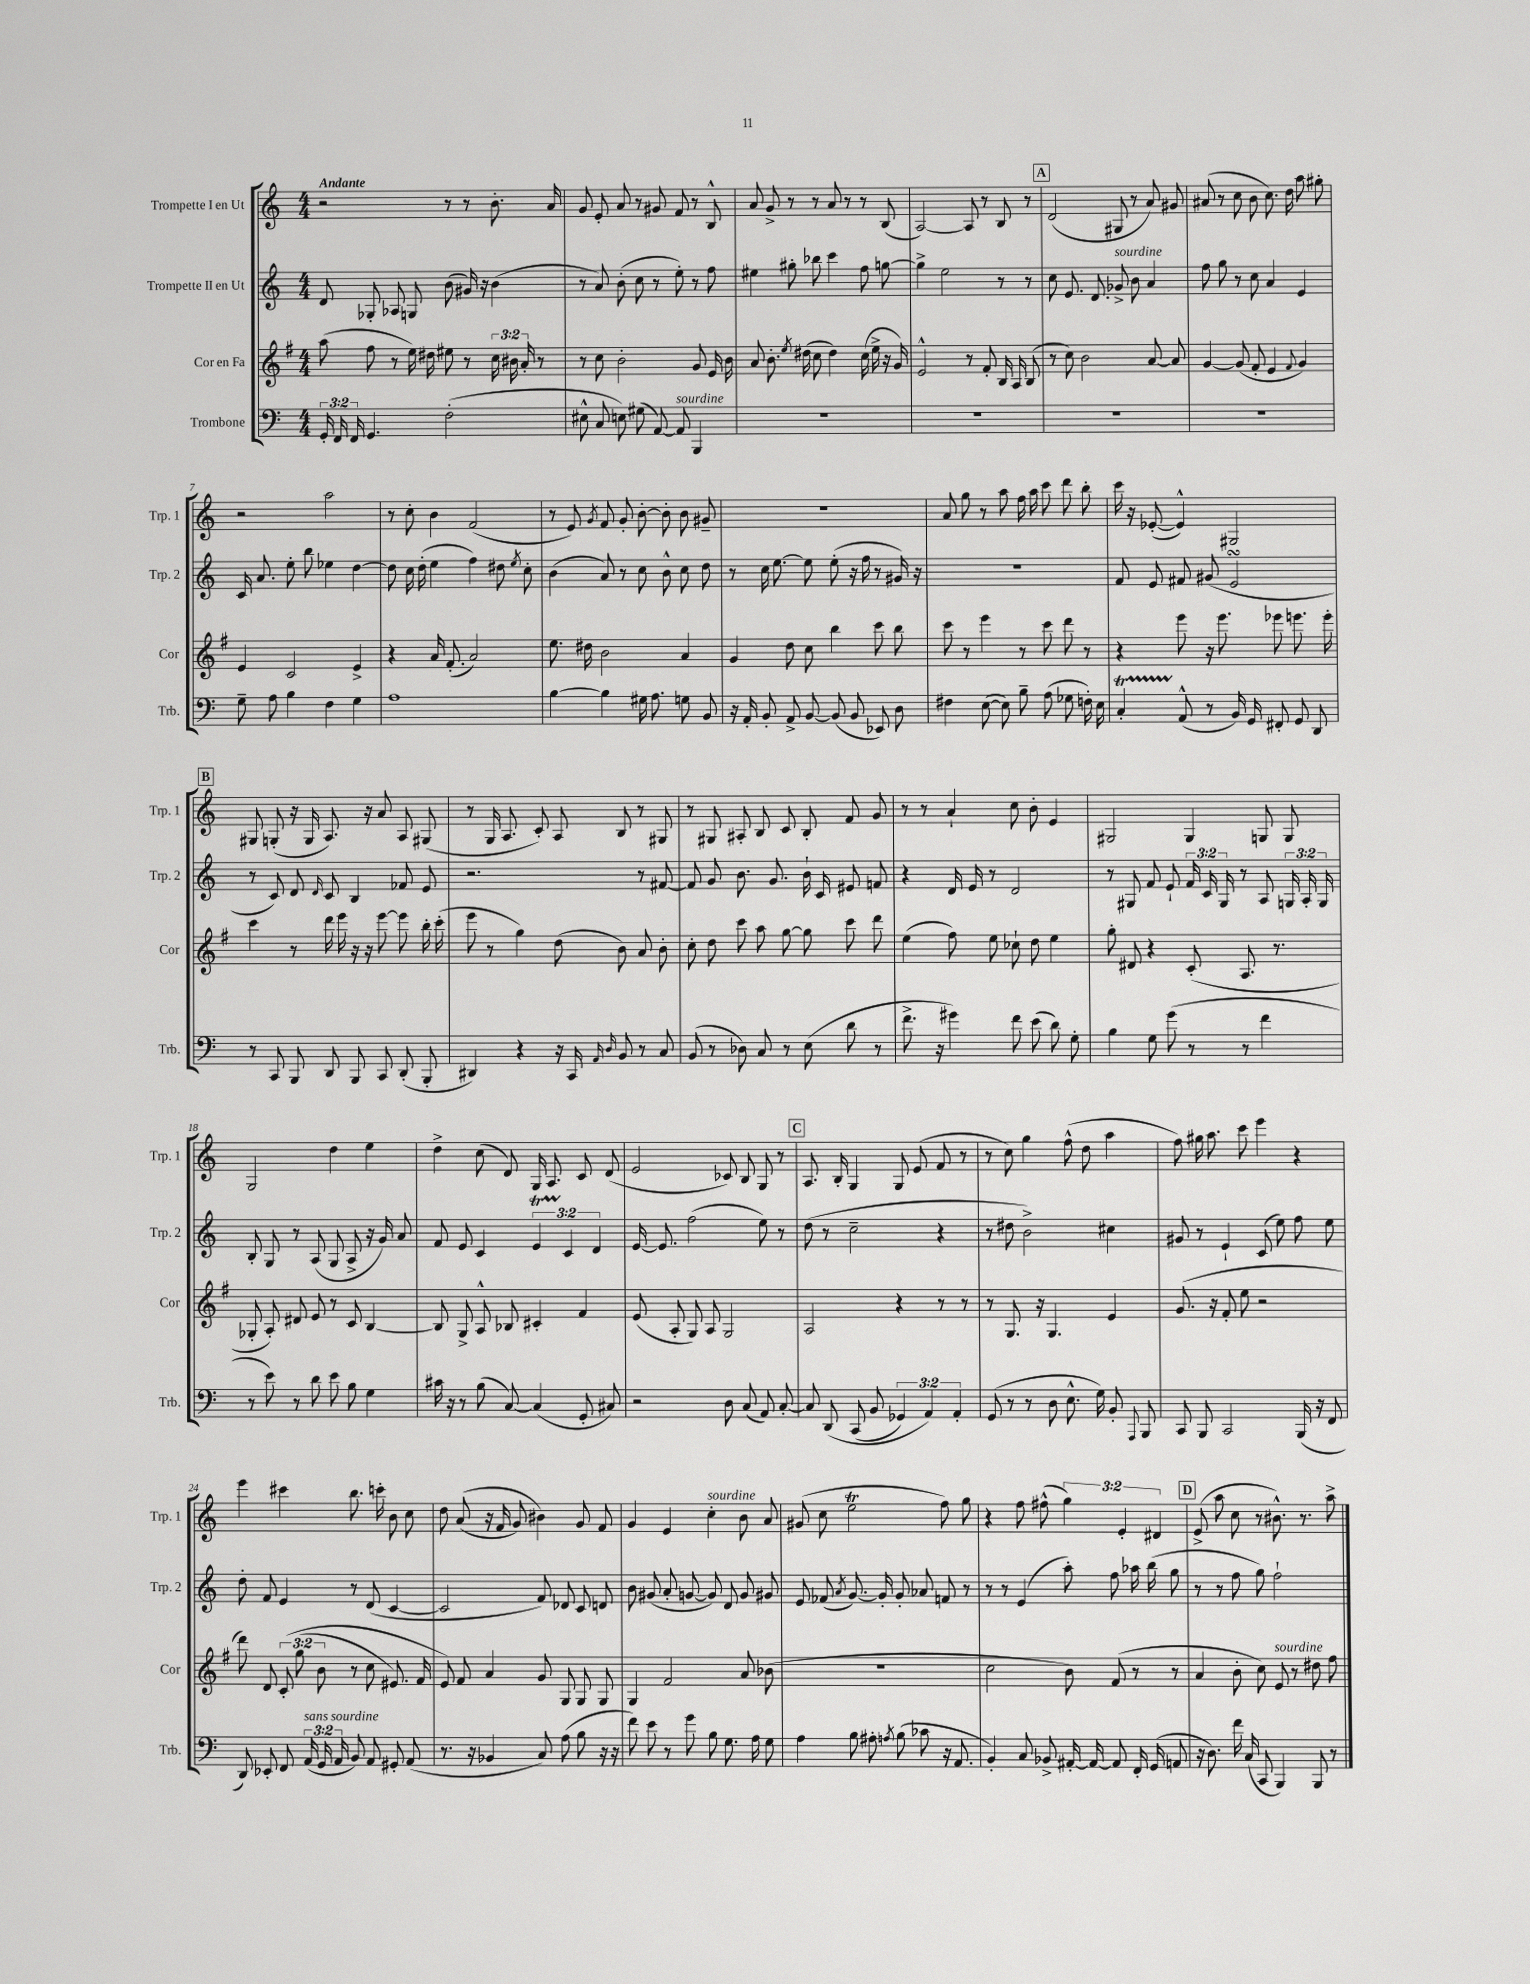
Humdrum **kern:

**kern	**kern	**kern	**kern
*part4	*part3	*part2	*part1
*staff4	*staff3	*staff2	*staff1
*I"Trombone	*I"Cor en Fa	*I"Trompette II en Ut	*I"Trompette I en Ut
*I'Trb.	*I'Cor	*I'Trp. 2	*I'Trp. 1
*clefF4	*clefG2	*clefG2	*clefG2
*k[]	*k[f#]	*k[]	*k[]
*M4/4	*M4/4	*M4/4	*M4/4
=1	=1	=1	=1
!	!	!	!LO:TX:a:B:t=Andante
24GG'/	(8aa\	8d/	2r
24FF/	.	.	.
24FF/	.	.	.
4.GG/	8ff#\	8G-X'/	.
.	8r	8A-X/	.
.	16ee\)	8Gn/	.
.	16dd#X\	.	.
(2F'\	8ee#X\	(8b\	8r
.	8r	16g#X/)	8r
.	.	16r	.
.	24cc\	(4b\	8.b'\
.	24b#X\	.	.
.	24a'/	.	.
.	8r	.	.
.	.	.	16a/
=2	=2	=2	=2
8E#X^^\	8r	8r	8g/
8C/	8cc\	8a/)	8e'/
8En\)	2b'\	(8b'\	8a/
(8G#X\	.	8cc\	8r
[8AA/)	.	8r	8g#X/
!LO:TX:a:i:t=sourdine	!	!	!
8AA/]	.	8ee'\)	8f/
4BBB/	8g/	8r	8r
.	16e/	8ff\	8B^^/
.	16b\	.	.
=3	=3	=3	=3
1r	8a/	4ee#X\	8a/
.	8.b'\	.	8g^/
.	.	8gg#X'\	8r
.	8qee/	.	.
.	(16dd#X\	.	.
.	8cc\	8bb-X\	8r
.	4dd#\)	4ccc\	8a/
.	.	.	8r
.	(16cc\	8ff\	8r
.	16ee^\	.	.
.	16r	[8ggn\	(8B/
.	16g/)	.	.
=4	=4	=4	=4
1r	2e^^/	4gg^\]	[2A/)
.	.	2ee\	.
.	8r	.	8A/]
.	8f#'/	.	8r
.	16B/	8r	8B/
.	16A/	.	.
.	(8B/	8r	8r
!!LO:REH:place=s1:t=A
=5	=5	=5	=5
1r	8r	8cc\	(2d/
.	8cc\)	8.e/	.
.	2b\	.	.
.	.	8.d/	.
!	!	!LO:TX:a:i:t=sourdine	!
.	.	8g-X^/	8G#X/
.	.	8b\	8r
.	[8a/	4a/	8a/)
.	8a/]	.	8g#X/
=6	=6	=6	=6
1r	[4g/	8ff\	(8a#X/
.	.	8gg\	8r
.	(8g/]	8r	8cc\
.	8f#'/	8cc\	8b\
.	4e/	4a/	8.cc\)
.	.	.	16dd\
.	8qqf#/	.	.
.	4g/)	4e/	8aa\
.	.	.	8gg#X'\
!!LO:LB:g=z
=7	=7	=7	=7
8G~\	4e/	16c/	2r
.	.	8.a/	.
8A\	.	.	.
4B\	2c/	8ee'\	.
.	.	8bb\	.
4F\	.	4ee-X\	2aa\
4G\	4e^/	[4dd\	.
=8	=8	=8	=8
1A	4r	8dd\]	8r
.	.	16cc\	8cc'\
.	.	(16dd'\	.
.	16a/	4ee\	4b\
.	(8.f#'/	.	.
.	2a/)	4ff\)	(2f/
.	.	8dd#X\	.
.	.	8qee/	.
.	.	8cc'\	.
=9	=9	=9	=9
[4B\	8.ee\	(4b\	8r
.	.	.	8e/)
.	16dd#X\	.	.
.	.	.	8qg/
4B\]	2b\	8a/)	8f/
.	.	8r	8g'/
16G#X\	.	8cc\	[8b'\
8.A\	.	.	.
.	.	8b^^\	8b'\]
8Gn\	4a/	8cc\	8b\
8BB/	.	8dd\	8g#X~/
=10	=10	=10	=10
16r	4g/	8r	1r
16AA'/	.	.	.
8BB'/	.	16cc\	.
.	.	[8.ee\	.
8AA^/	8dd\	.	.
[8BB/	8cc\	8ee\]	.
(8BB/]	4bb\	(8ee'\	.
8BB/	.	16r	.
.	.	16ff\	.
8EE-X/)	8ccc\	8r	.
8D\	8bb\	16g#X/)	.
.	.	16r	.
=11	=11	=11	=11
4F#X\	8ccc\	1r	8a/
.	8r	.	8gg\
([8E\	4eee\	.	8r
8E\])	.	.	8aa\
8B~\	8r	.	16ff\
.	.	.	16aa\
(8A\	8ccc\	.	8ccc\
8G-X\	8ddd\	.	8ddd\
16Fn'\)	8r	.	8bb'\
16E\	.	.	.
=12	=12	=12	=12
4CT'/	4r	8f/	16ccc\
.	.	.	16r
.	.	8e/	([8e-X'/
(8AA^^/	8eee\	8f#X/	4e-^^/])
8r	16r	(8g#X/	.
.	8.eee\	.	.
16BB/)	.	2esSsS/	2G#X/
16GG/	.	.	.
8FF#X'/	8eee-X\	.	.
8GG/	8.eeen\	.	.
8DD/	.	.	.
.	16eee'\	.	.
!!LO:LB:g=z
!!LO:REH:place=s1:t=B
=13	=13	=13	=13
8r	4ccc\	8r	8G#X/
8CC/	.	8c/)	(8Gn'/
8BBB/	8r	8d/	16r
.	.	.	16G/
.	.	16qqd/	.
8DD/	16ddd\	8c/	8.A/)
.	16eee\	.	.
8BBB/	16r	4B/	.
.	16r	.	16r
8CC/	[8eee\	.	8a/
(8DD'/	8eee\]	8f-X/	8A/
8BBB'/	16bb'\	8e/	(8G#X/
.	(16ccc'\	.	.
=14	=14	=14	=14
4DD#X/)	8eee\	2.r	8r
.	8r	.	16G/
.	.	.	8.A/
4r	4gg\)	.	.
.	.	.	8c'/)
16r	(8dd\	.	8A/
16CC/	.	.	.
16qqAA/	.	.	.
16qqD/	.	.	.
8BB/	8b\)	.	8B/
8r	8a/	8r	8r
8C/	8b'\	[8f#X/	8G#X/
=15	=15	=15	=15
(8BB/	8cc'\	8f#/]	8r
8r	8dd\	8g/	8G#X/
8D-X\)	8ccc\	8.b\	8A#X'/
8C/	8aa\	.	8B/
.	.	8.g/	.
8r	[8gg\	.	8c/
(8E\	8gg\]	16b`\	8B'/
.	.	16c/	.
8d\	8ccc\	8e#X/	8f/
8r	8ddd\	8fn/	8g/
=16	=16	=16	=16
8.f^\	(4ee\	4r	8r
.	.	.	8r
16r	.	.	.
4g#X\)	8ff#\)	16d/	4a`/
.	.	16e/	.
.	8ee\	8r	.
8f\	8cc-X`\	2d/	8cc\
(8e\	8dd\	.	8b'\
8d\)	4ee\	.	4e/
8G'\	.	.	.
=17	=17	=17	=17
4B\	8gg'\	8r	2G#X/
.	8d#X/	8G#X/	.
8G\	4r	8f/	.
(8g\	.	8e`/	.
8r	(8c'/	24f/	4G#/
.	.	24c/	.
.	.	24G#/	.
8r	8.A/	8r	.
4f\	.	8A/	8Gn/
.	8.r	.	.
.	.	24Gn/	8G/
.	.	24A'/	.
.	.	24G/	.
!!LO:LB:g=z
=18	=18	=18	=18
8r	8G-X'/	8B'/	2G/
8e\)	8A'/)	8G/	.
8r	8d#X/	8r	.
8d\	8e/	(8A/	.
8e\	8r	8G/	4dd\
8B\	8c/	8A^/	.
4G\	[4B/	16r	4ee\
.	.	16g/)	.
.	.	8a/	.
=19	=19	=19	=19
16c#X\	8B/]	8f/	4dd^\
16r	.	.	.
8r	8G^/	8e/	.
(8B\	8A^^/	4c/	(8cc\
[8C/)	8B-X/	.	8d/)
(4C/]	4c#X'/	6et/	16G/
.	.	.	8.A/
.	.	6c/	.
8GG'/	4f#/	.	8c/
.	.	6d/	.
8C#X/)	.	.	(8d/
=20	=20	=20	=20
2r	(8e/	[16e/	2e/
.	.	8.e/]	.
.	8A'/	.	.
.	8G/)	(2ff\	.
.	8A/	.	.
8D\	2G/	.	8c-X/)
(8C/	.	.	8B/
8AA/)	.	8ee\)	8G/
[8C'/	.	8r	8r
!!LO:REH:place=s1:t=C
=21	=21	=21	=21
8C/]	2A/	(8dd\	8.A/
(8DD/	.	8r	.
.	.	.	16B'/
(8CC/	.	2cc~\	4G/
8BB/	.	.	.
6GG-X/)	4r	.	8G/
.	.	.	(8e/
6AA/)	.	.	.
.	8r	4r	8f/
6AA'/	.	.	.
.	8r	.	8r
=22	=22	=22	=22
(8GG/	8r	8r	8r
8r	8.G/	8dd#X\	8cc\)
8r	.	2b^\)	4gg\
.	16r	.	.
8D\	4.G/	.	.
8.E^^\	.	.	(8ff^^\
.	.	.	8dd\
16G\)	.	.	.
8BB'/	4e/	4cc#X\	4aa\
8qqAAA/	.	.	.
8BBB/	.	.	.
=23	=23	=23	=23
8CC/	(8.g/	8g#X/	8ff\)
8BBB/	.	8r	16gg#X\
.	16r	.	8.aa\
2CC/	8f#'/	4e`/	.
.	8ee\	.	8ccc\
.	2r	(8c/	4eee\
.	.	8ee\)	.
(16BBB/	.	8ff\	4r
16r	.	.	.
8FF/	.	8ee\	.
!!LO:LB:g=z
=24	=24	=24	=24
8DD/)	8ddd\)	8dd'\	4eee\
8EE-X'/	8d/	8f/	.
8FF/	(12c'/	4e/	4ccc#X\
.	(12gg\	.	.
!LO:TX:a:i:t=sans sourdine	!	!	!
(24AA/	.	.	.
24GG/	12b\	.	.
24AA/	.	.	.
8BB/)	8r	8r	8.bb\
8AA/	8cc\	(8d/	.
.	.	.	16cccn'\
8GG#X'/	8.e#X/)	[4c/	8b\
(8AA/	.	.	8cc\
.	16f#/	.	.
=25	=25	=25	=25
8.r	8e/)	2c/]	8dd\
.	8f#/	.	((8a/
16r	.	.	.
4BB-X/	4a/	.	16r
.	.	.	16f/
.	.	.	8g/)
8C/)	8g/	8f/)	4b#X\)
(8A\	8G/	8d-X/	.
8B\	8G/	8c/	8g/
16r	8G/	8dn/	8f/
16r	.	.	.
=26	=26	=26	=26
8f\)	4G/	8b\	4g/
8e\	.	(8g#X/	.
8r	2f#/	8a'/	4e/
8g\	.	[8gn/	.
!	!	!	!LO:TX:a:i:t=sourdine
8B\	.	8g/])	4cc'\
8.G\	.	8d/	.
.	8a/	8g/	8b\
16A\	.	.	.
8G\	(8b-X\	8g#X/	8a/
=27	=27	=27	=27
4A\	1r	8e/	(8g#X/
.	.	(8f-X/	8cc\
.	.	8qa/	.
8B\	.	[8.g/)	2eet\
8A#X'\	.	.	.
.	.	16g'/]	.
8qAn/	.	.	.
(8B\	.	8g'/	.
8c-X\	.	8a-X/	.
16r	.	8fn/	8ff\)
8.AA/	.	.	.
.	.	8r	8gg\
=28	=28	=28	=28
4BB'/)	2cc\	8r	4r
.	.	8r	.
8C/	.	(4e/	8ff\
8BB-X^/	.	.	(8ff#X^^\
[16AA#X'/	8b\)	8aa'\)	6gg\)
16AA#/_	.	.	.
8AA#/]	(8f#/	8ff\	.
.	.	.	6e'/
16FF'/	8r	16aa-X\	.
(16GG/	.	(16bb\	.
.	.	.	6d#X/
8AAn/	8r	8gg\	.
!!LO:REH:place=s1:t=D
=29	=29	=29	=29
16r	4a/	8r	(8e^/
8.D\)	.	.	.
.	.	8r	8aa\
16f\	8b'\	8ff\	8cc\
(16C/	.	.	.
8CC/	8cc\)	8gg\)	8r
!	!LO:TX:a:i:t=sourdine	!	!
4BBB/)	8e/	2ff`\	8.b#X^^\)
.	8r	.	.
.	.	.	8.r
8BBB/	8dd#X\	.	.
8r	8ff#\	.	8aa^\
==	==	==	==
*-	*-	*-	*-
